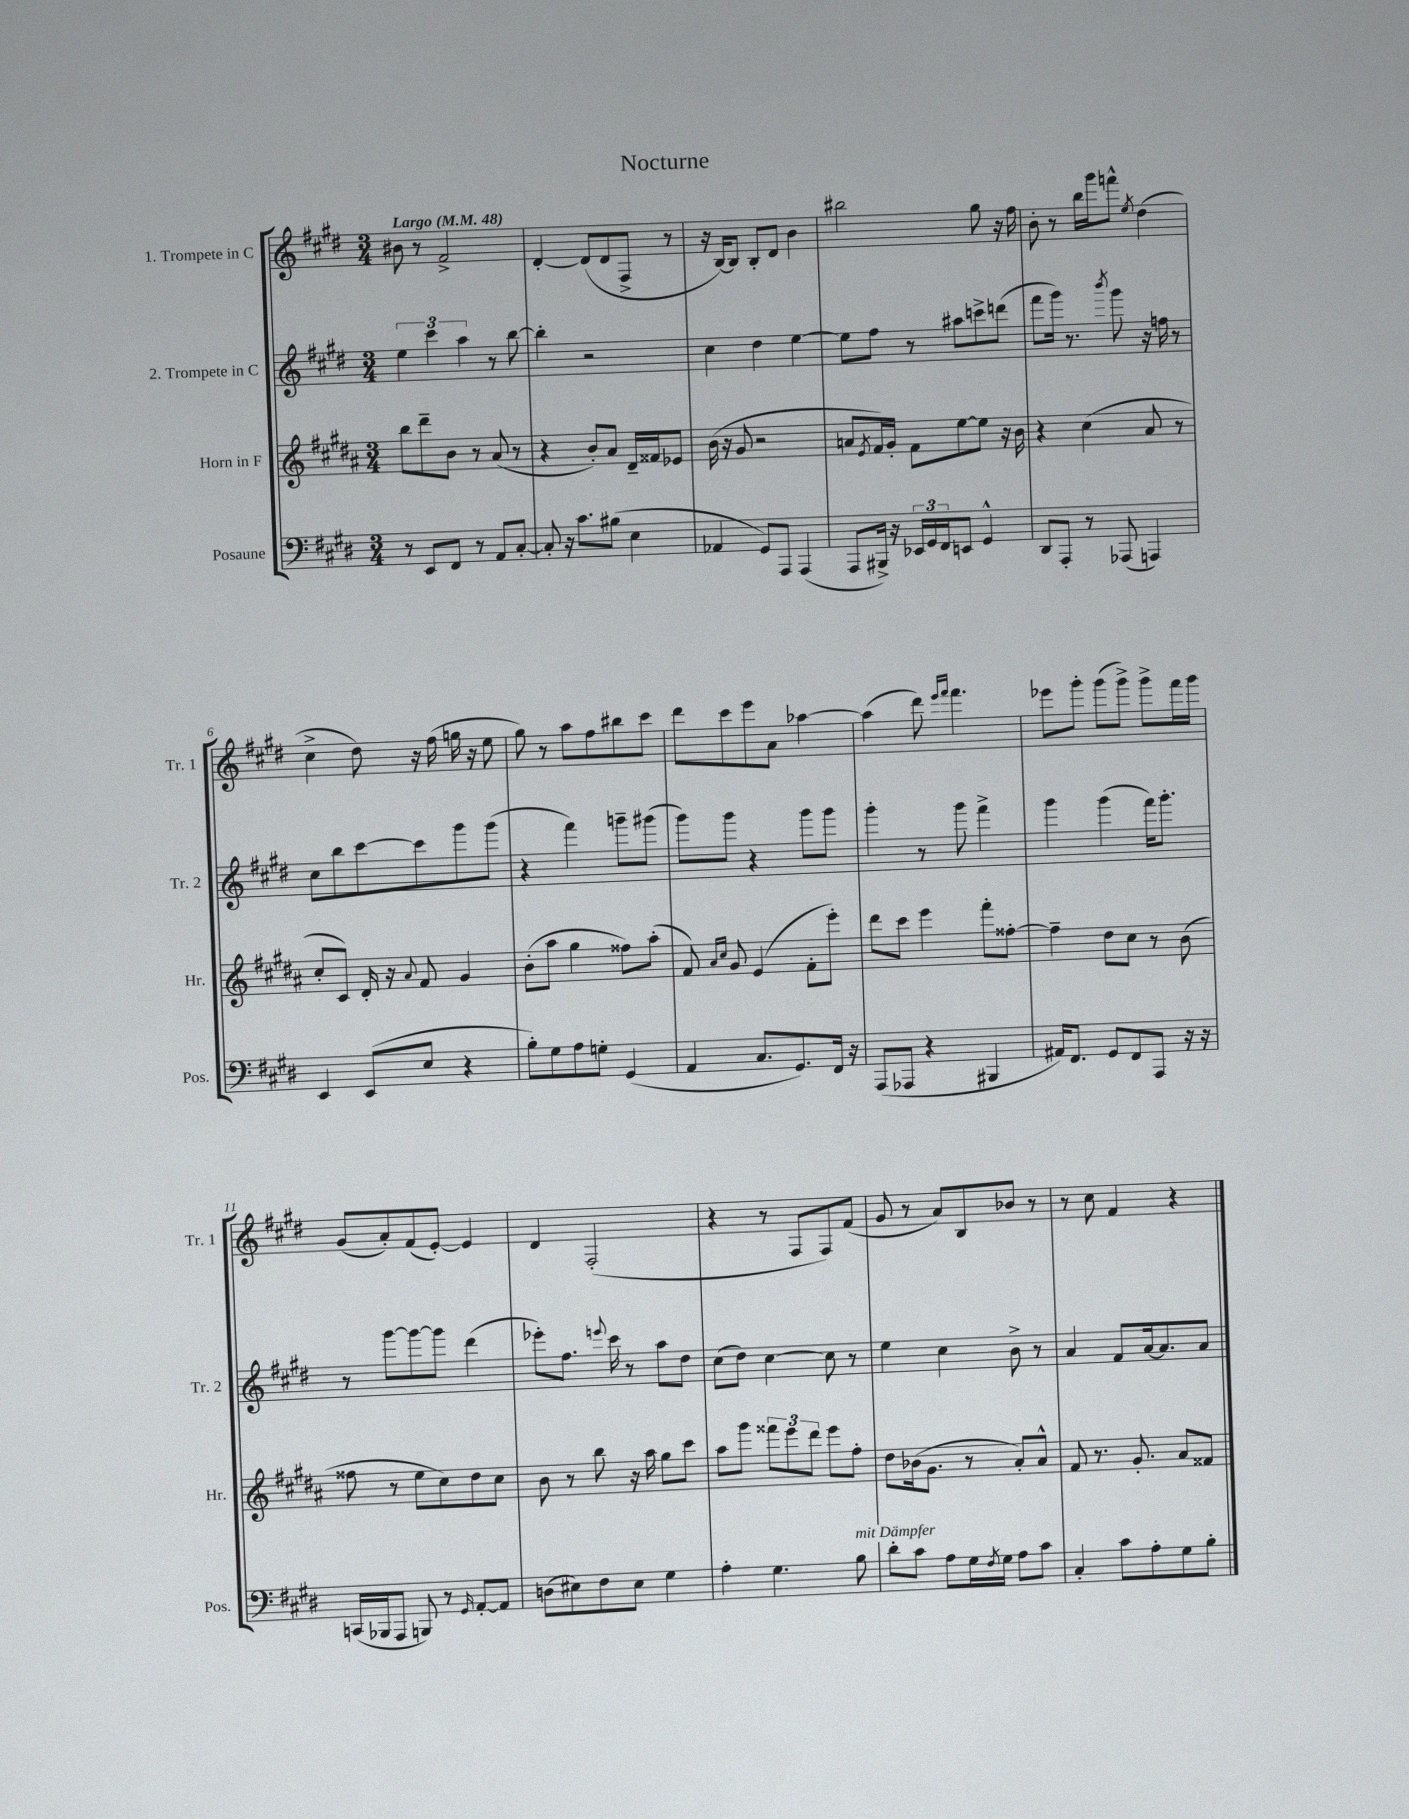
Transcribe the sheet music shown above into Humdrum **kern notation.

**kern	**kern	**kern	**kern
*staff4	*staff3	*staff2	*staff1
*clefF4	*clefG2	*clefG2	*clefG2
*k[f#c#g#d#]	*k[f#c#g#d#a#]	*k[f#c#g#d#]	*k[f#c#g#d#]
*M3/4	*M3/4	*M3/4	*M3/4
*MM48	*MM48	*MM48	*MM48
8r	8bb\L	6ee\	8b#\
8EE/L	8ddd#~\	.	8r
.	.	6ccc#\	.
8FF#/J	8b\J	.	2f#^/
.	.	6aa\	.
8r	8r	.	.
8AA/L	(8a#/	8r	.
[8C#'/J	8r	[8bb\	.
=	=	=	=
8C#'/]	4r	4bb'\]	[4d#'/
16r	.	.	.
8.c#\L	.	.	.
.	8b'/L)	2r	(8d#/]L
(8B#\J	8a#/J	.	8d#/
4E\	16d#~/LL	.	8F#^/J
.	16f##/J	.	.
.	8e-/J	.	8r
=	=	=	=
4AA-/	(16b\	4cc#\	16r
.	16r	.	[16B/LK)
.	8g#/	.	8B/]J
8GG#/L)	2r	4dd#\	8B'/L
8AAA/J	.	.	8d#/J
(4AAA/	.	[4ee\	4b\
=	=	=	=
8AAA/L	8a/L	8ee\]L	2bb#\
.	8qe/	.	.
16BBB#^/Jk)	16f#/L)	8ff#\J	.
16r	16g#'/JJ	.	.
24EE-/LL	8f#\L	8r	.
24GG#/	.	.	.
24FF#/J	.	.	.
8EE/J	[8ee\	8aa#\L	.
4GG#^^/	8ee\]J	8ccc^\	8gg#\
.	16r	(8ddd\J	16r
.	16b\	.	16ff#\
=	=	=	=
8DD#/L	4r	8fff#\L	8b'\
8AAA'/J	.	16ggg#\Jk)	8r
.	.	8.r	.
8r	(4cc#\	.	16bb\LL
.	.	.	16ggg#\J
.	.	8qbbb/	.
(8AAA-/	.	8ggg#\	8fff^^\J
.	.	.	8qee/
4AAA/)	8a#/	16r	(4dd#\
.	.	16ff\	.
.	8r	8r	.
=	=	=	=
4EE/	8cc#'/L	8cc#\L	4cc#^\
.	8c#/J)	8bb\	.
(8EE/L	16d#'/	[8ccc#\	8dd#\)
.	16r	.	.
.	8qqa#/	.	.
8E/J	8f#/	8ccc#\]	16r
.	.	.	(16ff#\
4r	4g#/	8ggg#\	16gg\
.	.	.	16r
.	.	(8ggg#\J	8ee\
=	=	=	=
8B'\L)	(8b'\L	4r	8gg#\)
8G#\	8aa#\J	.	8r
8A\	4gg#\	4fff#\)	8aa\L
8G'\J	.	.	8ff#\
(4GG#/	8ff##\L)	8ggg~\L	8bb#\
.	(8aa#'\J	(8ggg#\J	8ccc#\J
=	=	=	=
4AA/	8f#/)	8ggg#\L)	8ddd#\L
.	16qqa#/LL	.	.
.	16qqcc#/JJ	.	.
.	8g#/	8ggg#\J	8ccc#\
8.C#/L	(4e/	4r	8eee\
.	.	.	8a\J
8.GG#/)	.	.	.
.	8f#'\L	8ggg#\L	[4aa-\
16FF#/Jk	8eee'\J)	8ggg#\J	.
16r	.	.	.
=	=	=	=
(8AAA/L	8ddd#\L	4ggg#'\	(4aa-\]
8AAA-/J	8ccc#\J	.	.
4r	4eee\	8r	8ddd#\)
.	.	.	16qqeee/LL
.	.	.	16qqfff#/JJ
.	.	8ggg#\	4.fff#\
4BBB#/	8fff#'\L	4fff#^\	.
.	[8ff##'\J	.	.
=	=	=	=
16AA#/LK)	4ff##~\]	4ggg#\	8eee-\L
8.FF#/J	.	.	.
.	.	.	8ggg#'\J
8GG#/L	8dd#\L	(4ggg#\	(8ggg#\L
8FF#/	8cc#\J	.	8ggg#^\J)
8AAA/J	8r	16fff#\LK)	8ggg#^\L
.	.	8.ggg#'\J	.
16r	(8b\	.	16fff#\L
16r	.	.	16ggg#\JJ
=	=	=	=
(16CC/LL	8ff##\	8r	(8g#/L
16BBB-/J	.	.	.
8AAA/J	8r	[8ggg#\L	8a'/)
8BBB/)	8ee\L	8ggg#\_	(8f#/
8r	8cc#\)	8ggg#\]J	[8e'/J)
16qqGG#/	.	.	.
[8AA'/L	8dd#\	(4ddd#\	4e/]
8AA/]J	8cc#\J	.	.
=	=	=	=
(8D\L	8b\	8eee-'\L)	4d#/
8E#\)	8r	8.ff#\J	.
8F#\	8bb\	.	(2F#'/
.	.	8qqeee/	.
.	.	16ccc#\	.
8E#\J	16r	8r	.
.	16aa#\	.	.
4G#\	8gg#\L	8aa\L	.
.	8ccc#\J	8dd#\J	.
=	=	=	=
4A'\	8aa#\L	(8cc#\L	4r
.	8ggg#\J	8dd#\J)	.
4.G#\	12fff##\L	[4cc#\	8r
.	12eee\	.	.
.	.	.	8F#/L
.	12ddd#\J	.	.
.	8eee\L	8cc#\]	8F#/)
8B\	8ff#'\J	8r	(8f#/J
=	=	=	=
8d#'\L	8dd#\L	4ee\	8g#/
8c#\J	(16b-\k	.	8r
.	8.g#\J	.	.
8A\L	.	4cc#\	8a/L)
16G#\L	8r	.	8B/
8qF#/	.	.	.
16G#\JJ	.	.	.
8A\L	8a#'/L)	8b^\	8b-/J
8c#\J	8a#^^/J	8r	8r
=	=	=	=
4C#'/	8f#/	4a/	8r
.	8.r	.	8cc#\
8c#\L	.	8f#/L	4f#/
.	8.g#'/	.	.
8A'\	.	[16a/k	.
.	.	8.a/]	.
8G#\	8a#/L	.	4r
8B'\J	8f##/J	8a/J	.
==	==	==	==
*-	*-	*-	*-
